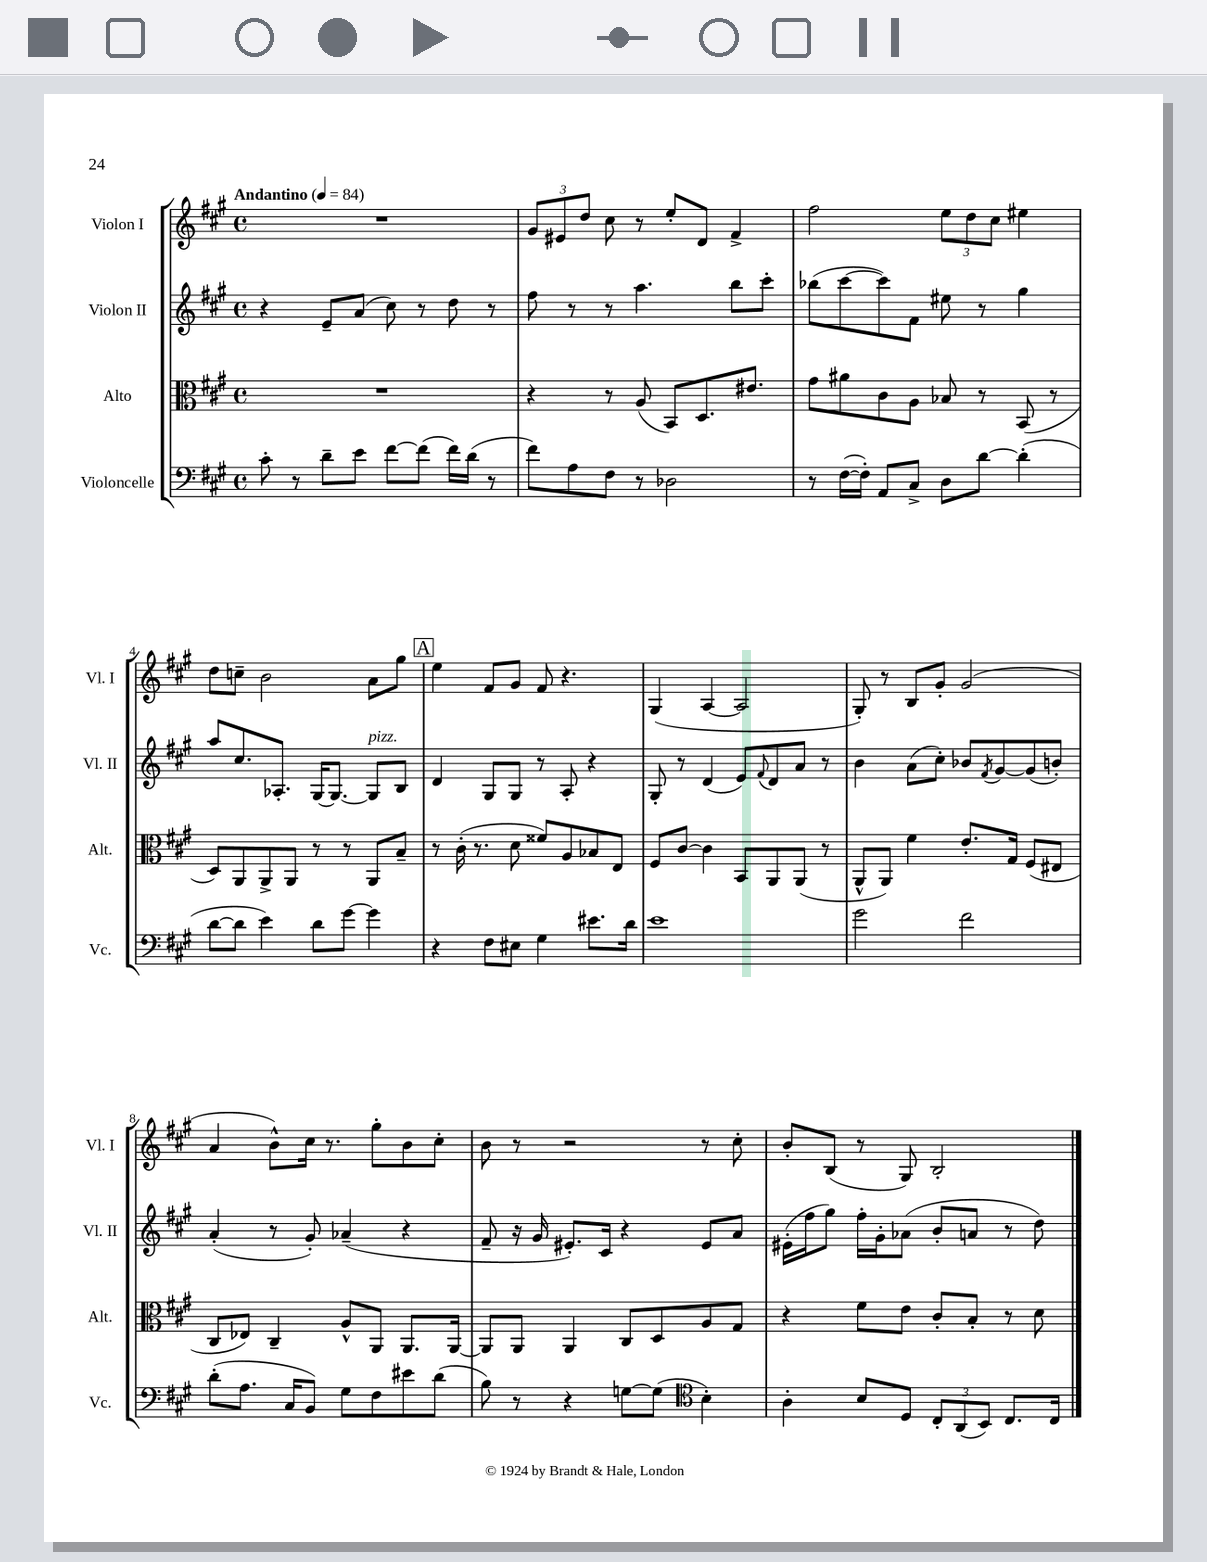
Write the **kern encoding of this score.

**kern	**kern	**kern	**kern
*part4	*part3	*part2	*part1
*staff4	*staff3	*staff2	*staff1
*I"Violoncelle	*I"Alto	*I"Violon II	*I"Violon I
*I'Vc.	*I'Alt.	*I'Vl. II	*I'Vl. I
*clefF4	*clefC3	*clefG2	*clefG2
*k[f#c#g#]	*k[f#c#g#]	*k[f#c#g#]	*k[f#c#g#]
*M4/4	*M4/4	*M4/4	*M4/4
*met(c)	*met(c)	*met(c)	*met(c)
*MM84	*MM84	*MM84	*MM84
=1	=1	=1	=1
!	!	!	!LO:TX:a:B:t=Andantino
8c#'\	1r	4r	1r
8r	.	.	.
8d~\L	.	8e~/L	.
8e\J	.	(8a/J	.
[8f#\L	.	8cc#\)	.
(8f#\J]	.	8r	.
16f#\LL)	.	8dd\	.
(16d\JJ	.	.	.
8r	.	8r	.
=2	=2	=2	=2
8f#\L)	4r	8ff#\	12g#/L
.	.	.	12e#X/
8A\	.	8r	.
.	.	.	12dd/J
8F#\J	8r	8r	8cc#\
8r	(8A/	4.aa\	8r
2D-X\	8BB/L)	.	8ee'/L
.	8.D/	.	8d/J
.	.	8bb\L	4f#^/
.	8.e#X/J	.	.
.	.	8ccc#'\J	.
=3	=3	=3	=3
8r	8g#\L	(8bb-X\L	2ff#\
([16F#\LL	8a#X\	[8ccc#\	.
16F#'\JJ])	.	.	.
8AA/L	8c#\	8ccc#\])	.
8C#^/J	8A\J	8f#\J	.
8D\L	8B-X/	8ee#X\	12ee\L
.	.	.	12dd\
[8d\J	8r	8r	.
.	.	.	12cc#\J
(4d'\]	(8BB/	4gg#\	4ee#X\
.	8r	.	.
!!LO:LB:g=z
=4	=4	=4	=4
[8d\L	8D/L)	8aa/L	8dd\L
8d\J]	8AA/	8.cc#/	8ccn~\J
4e\)	8AA^/	.	2b\
.	.	8.A-X'/J	.
.	8AA/J	.	.
8d\L	8r	[16G#/KL	.
.	.	8.G#/J_	.
[8g#\J	8r	.	.
!	!	!LO:TX:a:i:t=pizz.	!
4g#\]	8AA/L	8G#/L]	8a\L
.	8B~/J	8B/J	8gg#\J
!!LO:REH:place=s1:t=A
=5	=5	=5	=5
4r	8r	4d/	4ee\
.	(16c#'\	.	.
.	8.r	.	.
8F#\L	.	8G#/L	8f#/L
8E#X\J	8d\	8G#/J	8g#/J
4G#\	8f##X/L)	8r	8f#/
.	8A/	8A'/	4.r
8.e#X\L	8B-X/	4r	.
.	8E/J	.	.
16d\Jk	.	.	.
=6	=6	=6	=6
1e	8F#/L	8G#'/	(4G#/
.	[8c#/J	8r	.
.	4c#\]	(4d/	[4A/
.	8BB/L	8e/L)	2A/]
.	.	8qqf#/	.
.	8AA/	8d/	.
.	(8AA/J	8a/J	.
.	8r	8r	.
=7	=7	=7	=7
2g#\	8AA^^/L	4b\	8G#'/)
.	8AA/J)	.	8r
.	4f#\	(8a\L	8B/L
.	.	8cc#'\J)	8g#'/J
2f#\	8.e'/L	8b-X/L	(2g#/
.	.	8qf#/	.
.	.	[8g#/	.
.	16G#/Jk	.	.
.	(8F#/L	(8g#/]	.
.	8E#X/J	8bn'/J)	.
!!LO:LB:g=z
=8	=8	=8	=8
(8d'\L	8C#/L	(4a'/	4a/
8.A\J	8E-X/J)	.	.
.	4C#~/	8r	8b^^\L)
16C#/KL	.	.	.
8BB/J)	.	8g#'/)	16cc#\Jk
.	.	.	8.r
8G#\L	8A^^/L	(4a-X~/	.
8F#\	8AA/J	.	8gg#'\L
8e#X\	8.AA/L	4r	8b\
(8d\J	.	.	8cc#'\J
.	[16AA/Jk	.	.
=9	=9	=9	=9
8B\)	8AA/L]	8f#~/	8b\
8r	8AA/J	16r	8r
.	.	16g#/	.
4r	4AA/	8.e#X'/L)	2r
.	.	16c#/Jk	.
[8Gn\L	8C#/L	4r	.
(8G\J]	8D/	.	.
*clefC4	*	*	*
4B'\)	8A/	8e#/L	8r
.	8G#/J	8a/J	8cc#'\
=10	=10	=10	=10
4A'\	4r	(16e#X'\LL	8b'/L
.	.	16ff#\J	.
.	.	8gg#\J)	(8B/J
8B/L	8f#\L	16ff#'\LL	8r
.	.	16g#'\J	.
8D/J	8e\J	(8a-X\J	8G#/)
12C#'/L	8c#'/L	8b'/L	2B'/
(12AA/	.	.	.
.	8B'/J	8an/J	.
12BB/J)	.	.	.
8.C#/L	8r	8r	.
.	8d\	8dd\)	.
16C#/Jk	.	.	.
==	==	==	==
*-	*-	*-	*-
